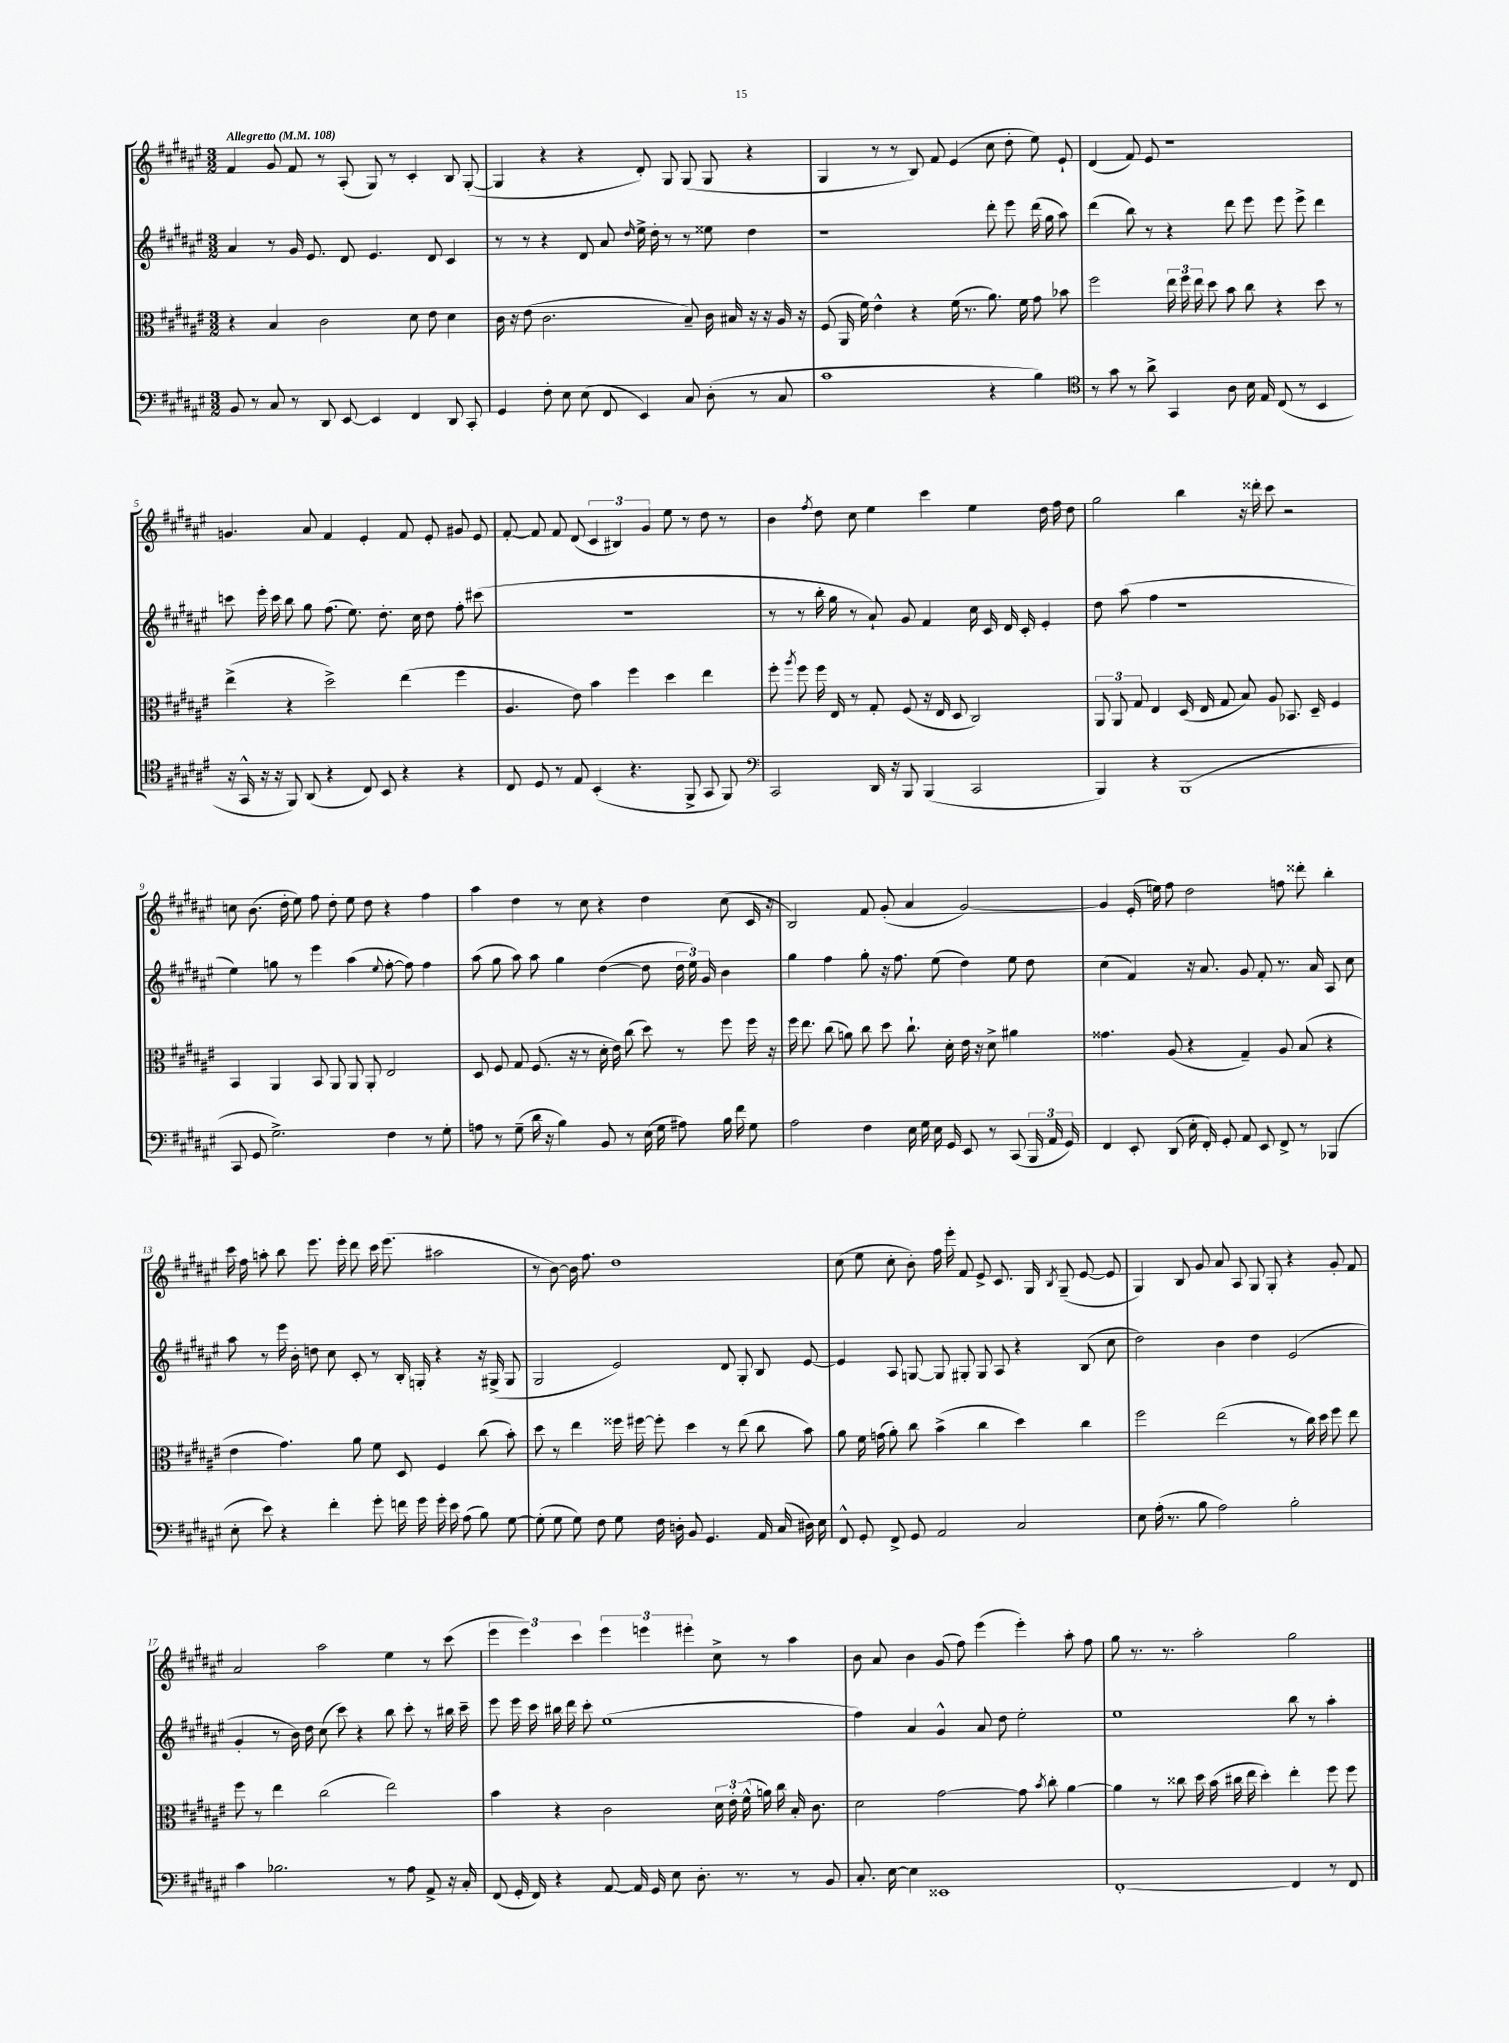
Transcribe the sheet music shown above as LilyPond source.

<<
\new StaffGroup <<
\new Staff = "s0" {
    \clef treble \key fis \major \numericTimeSignature \time 3/2 \tempo "Allegretto" 4 = 108
    \autoBeamOff fis'4 gis'8 fis'8 r8 ais8-.( gis8) r8 cis'4-. b8 gis8~-.( |
    gis4 r4 r4 dis'8-.) gis8 gis8( gis8 r4 |
    gis4 r8 r8 b8) fis'8 eis'4( cis''8 dis''8-. eis''8) eis'8-! |
    dis'4( fis'8) eis'8 r1 |
    g'4. ais'8 fis'4 eis'4-. fis'8 eis'8-. gis'8 eis'8 |
    fis'8~-. fis'8 fis'8 dis'8( \tuplet 3/2 { cis'4 bis4) gis'4 } eis''8 r8 dis''8 r8 |
    b'4 \acciaccatura { fis''8 } dis''8 cis''8 eis''4 cis'''4 eis''4 dis''16 fis''16 dis''8 |
    gis''2 b''4 r16 disis'''16-. cis'''8 r2 |
    c''8 b'8.( dis''16-. eis''8) fis''8 dis''8-. eis''8 dis''8 r4 fis''4 |
    ais''4 dis''4 r8 cis''8 r4 dis''4 cis''8( cis'16 r16 |
    b2) fis'8 gis'8-.( ais'4 gis'2~) |
    gis'4 eis'16-.( e''16) fis''8 dis''2 f''8 disis'''8-. b''4-. |
    cis'''16 fis''16 a''8-. b''8 eis'''8. eis'''16-. dis'''8 cis'''16 eis'''8.( ais''2 |
    r8 b'8~) b'16 fis''8. dis''1 |
    cis''8( eis''8 cis''8-. b'8-.) fis''16 eis'''16-. fis'8 eis'8-> cis'8. gis16 \acciaccatura { b8 } gis8--( eis'8~ eis'8 |
    gis4) b8 gis'8 ais'8 ais8 gis8 gis8-. r4 gis'8-. fis'8 |
    ais'2 ais''2 eis''4 r8 cis'''8( |
    \tuplet 3/2 { eis'''4 eis'''4) cis'''4 } \tuplet 3/2 { eis'''4 e'''4 eis'''4-. } cis''8-> r8 ais''4 |
    b'8 ais'8 b'4 gis'8( fis''8) eis'''4( eis'''4-.) ais''8-. fis''8 |
    gis''8 r8. r8. ais''2-. gis''2 \bar "|." |
}
\new Staff = "s1" {
    \clef treble \key fis \major \numericTimeSignature \time 3/2
    \autoBeamOff ais'4 r8 gis'16 eis'8. dis'8 eis'4. dis'8 cis'4 |
    r8 r8 r4 dis'8 ais'8 \grace { dis''16 } eis''16-> dis''16-. r8 r8 eisis''8 dis''4 |
    r1 dis'''8-. eis'''8 dis'''16( gis''16 ais''8) |
    dis'''4( b''8) r8 r4 dis'''8 eis'''8 eis'''8 eis'''8-> dis'''4 |
    c'''8 eis'''16-. c'''16 b''8 gis''8 fis''8.( eis''8.) dis''8.-. cis''16 dis''8 fis''8-. cis'''8( |
    R1. |
    r8 r8 b''16-. gis''16 r8 ais'8-!) gis'8 fis'4 cis''16 cis'16 dis'16 cis'16-. eis'4-. |
    dis''8 ais''8( fis''4 r1 |
    eis''4) g''8 r8 eis'''4 ais''4( \appoggiatura { eis''8 } fis''8~-. fis''8) fis''4 |
    ais''8( gis''8 ais''8) ais''8 gis''4 dis''4~( dis''8 \tuplet 3/2 { dis''16 eis''16) gis'16 } b'4 |
    gis''4 fis''4 gis''8-. r16 fis''8. eis''8( dis''4) eis''8 dis''8 |
    cis''4( fis'4) r16 ais'8. gis'8 fis'8-. r8. ais'16 ais8 cis''8 |
    ais''8 r8 eis'''16 b'16-. d''8 cis''8 cis'8-. r8 b16-. g16-. r4 r16 gis16->( gis8 |
    gis2 eis'2) dis'8 gis8-. b8 eis'8~ |
    eis'4 ais8 g8~ g8 gis8-. gis8 ais8 r4 b8( cis''8 |
    dis''2) b'4 dis''4 eis'2( |
    gis'4-. r8 b'16) dis''16 cis''8( cis'''8) r4 b''8 cis'''8-. r8 bis''16 cis'''16-- |
    eis'''8 eis'''16 cis'''16 bis''16 dis'''16 cis'''8-. eis''1( |
    fis''4) ais'4 gis'4-^ ais'8 dis''8 eis''2-. |
    eis''1 b''8 r8 ais''4-. \bar "|." |
}
\new Staff = "s2" {
    \clef alto \key fis \major \numericTimeSignature \time 3/2
    \autoBeamOff r4 b4 cis'2 dis'8 eis'8 dis'4 |
    cis'16 r16 eis'8( cis'2. b8--) cis'16 bis16 r16 r16 ais16 r16 |
    fis8( ais,16 fis'16) eis'4-^ r4 fis'16( r8. ais'8.) fis'16 gis'8 bes'8 |
    fis''2 \tuplet 3/2 { eis''16 fis''16 eis''16 } dis''8 b'8 cis''8 r4 dis''8 r8 |
    eis''4->( r4 dis''2->) eis''4( fis''4 |
    ais4. eis'8) b'4 fis''4 dis''4 eis''4 |
    fis''8-. \acciaccatura { ais''8 } fis''8 fis''16 eis16 r8 gis8-. fis8( r16 eis16 dis8 cis2) |
    \tuplet 3/2 { ais,8 ais,8 gis8 } eis4 dis16( eis16 gis8 b8) ais8 bes,8. dis16-- fis4 |
    b,4 ais,4 b,8 ais,8 ais,8 ais,8-. eis2 |
    dis8 fis8 gis8 fis8.( r16 r8 dis'16-. eis'16) cis''8( dis''8) r8 fis''8 fis''16 r16 |
    fis''16 eis''8. cis''8( a'8) cis''8 dis''8 cis''8.-! dis'16-. eis'16 r16 dis'8-> ais'4 |
    gisis'4. ais8( r4 gis4--) ais8 b8( r4 |
    eis'4 gis'4.) ais'8 fis'8 dis8 fis4 cis''8( b'8-.) |
    dis''8 r8 eis''4 fisis''16 fis''16~ fis''8-. dis''4 r8 eis''8( cis''8 b'8) |
    ais'8 fis'16 g'16( ais'8-.) cis''8 b'4->( cis''4 dis''4) cis''4 |
    fis''2 eis''2( r8 cis''16) dis''16 fis''8 eis''8 |
    fis''8 r8 eis''4 cis''2( eis''2) |
    b'4 r4 cis'2 \tuplet 3/2 { dis'16 eis'16-. fis'16-^( } a'16) cis''16 b16-. cis'8. |
    dis'2 gis'2~ gis'8 \acciaccatura { b'8 } cis''8-. ais'4~ |
    ais'4 r8 cisis''8 dis''16 b'16( cis''16 eis''16 dis''4-.) eis''4-. fis''8 fis''8 \bar "|." |
}
\new Staff = "s3" {
    \clef bass \key fis \major \numericTimeSignature \time 3/2
    \autoBeamOff b,8 r8 cis8 r8 dis,8 eis,8~ eis,4 fis,4 dis,8 cis,8-. |
    gis,4 fis8-. eis8 eis8( fis,8 eis,4) cis8 dis8-.( r8 cis8 |
    cis'1 r4 b4) |
    \clef tenor r8 gis'8 r8 ais'8-> gis,4 ais8 b16 eis16 cis8( r8 b,4 |
    r16 gis,16-^ r16 r16 fis,8) ais,8( r4 cis8) b,8 r4 r4 |
    cis8 dis8 r8 eis8 b,4-.( r4. fis,8-> gis,8 fis,8) |
    \clef bass cis,2 dis,16 r16 b,,8 b,,4( cis,2 |
    b,,4) r4 b,,1( |
    cis,8 gis,8 gis2.->) fis4 r8 gis8-. |
    a8 r8 gis8--( dis'16 r16 b4) b,8 r8 eis16( gis16 ais8) b16 fis'16 gis8 |
    ais2 fis4 eis16 gis16 eis16 gis,16 eis,8 r8 cis,8( \tuplet 3/2 { b,,16 ais,16 gis,16) } |
    fis,4 eis,8-. dis,8( eis16-. fis,16-.) gis,8-. ais,8 eis,8 fis,8-> r8 bes,,4( |
    eis8-. eis'8) r4 fis'4-. gis'8-. f'16 gis'16 gis'16-. eis'16 ais8( b8) gis8~ |
    gis8-.( gis8 gis8) fis8 gis8 fis16 d16-. b,8 gis,4. ais,16 cis16( dis16) eis16 |
    fis,8-^ gis,8-. fis,8-> gis,8 ais,2 cis2 |
    eis8 ais16-.( r8. b8 ais2) b2-. |
    cis'4 bes2. r8 ais8 ais,8-> r16 cis16-. |
    fis,8( gis,16-. fis,16) r4 ais,8~ ais,16 gis,16 eis8 dis8.-. r8. r8 b,8 |
    cis8.-. eis16~ eis4 eisis,1 |
    fis,1~-. fis,4 r8 fis,8 \bar "|." |
}
>>
>>
